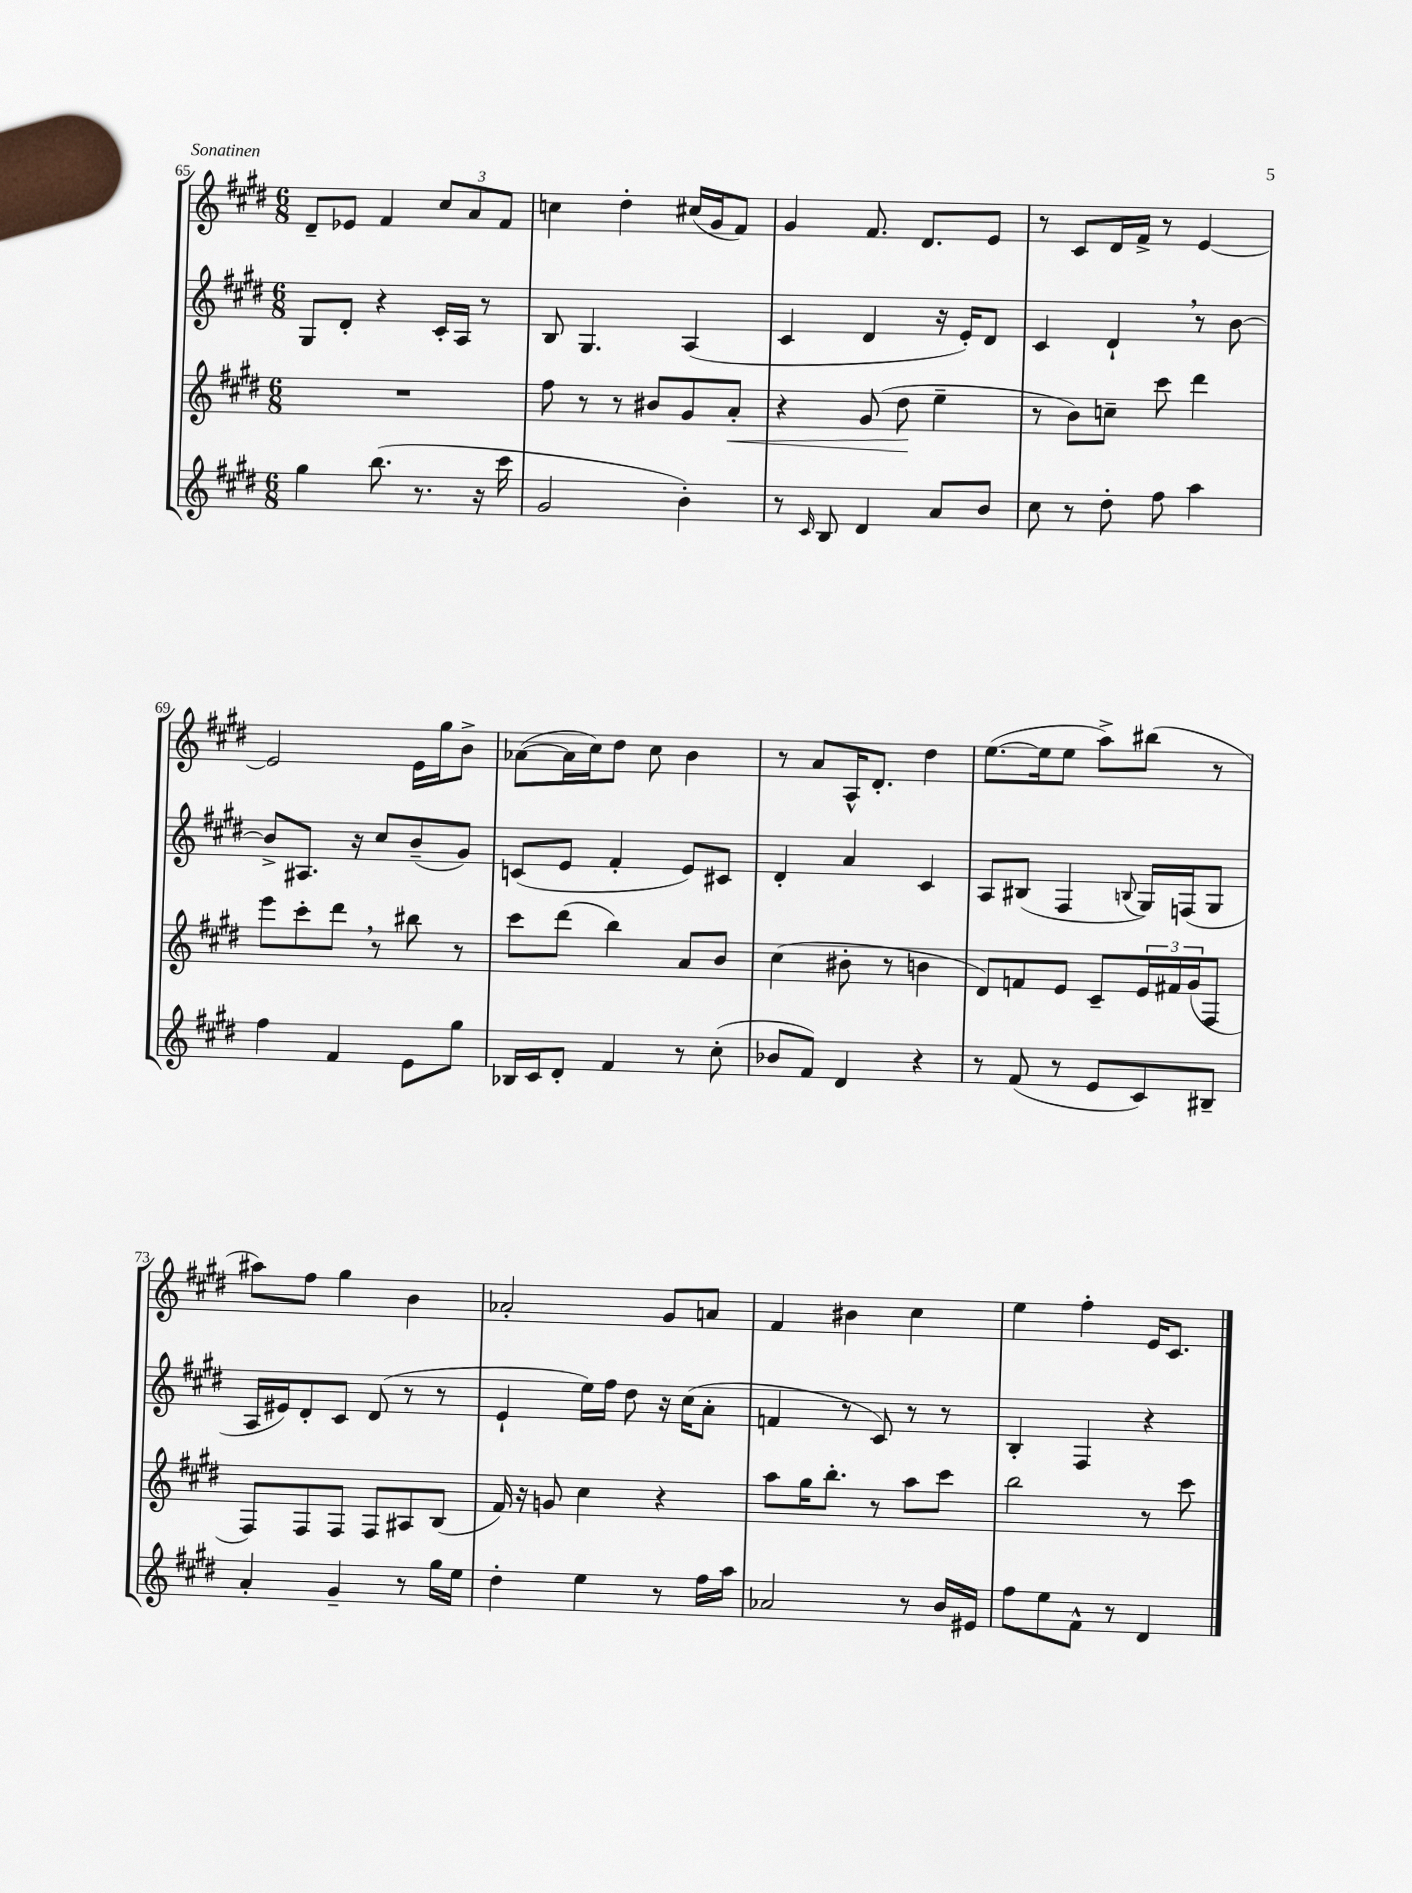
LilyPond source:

<<
\new StaffGroup <<
\new Staff = "s0" {
    \clef treble \key e \major \numericTimeSignature \time 6/8
    dis'8-- ees'8 fis'4 \tuplet 3/2 { cis''8 a'8 fis'8 } |
    c''4 dis''4-. cis''16( gis'16 fis'8) |
    gis'4 fis'8. dis'8. e'8 |
    r8 cis'8 dis'16 fis'16-> r8 e'4~ |
    e'2 e'16 gis''16 b'8-> |
    aes'8~( aes'16 cis''16) dis''8 cis''8 b'4 |
    r8 a'8 a16-^ dis'8.-. dis''4 |
    e''8.~( e''16 e''8 a''8->) bis''8( r8 |
    ais''8) fis''8 gis''4 b'4 |
    aes'2-. gis'8 a'8 |
    fis'4 bis'4 cis''4 |
    e''4 fis''4-. e'16 cis'8. \bar "|." |
}
\new Staff = "s1" {
    \clef treble \key e \major \numericTimeSignature \time 6/8
    gis8 dis'8-. r4 cis'16-. a16 r8 |
    b8 gis4. a4( |
    cis'4 dis'4 r16 e'16-.) dis'8 |
    cis'4 dis'4-! \breathe r8 b'8~ |
    b'8-> ais8. r16 cis''8 b'8--( gis'8) |
    c'8( e'8 fis'4-. e'8) cis'8 |
    dis'4-. a'4 cis'4 |
    a8 bis8( fis4 \appoggiatura { b8 } gis16) f16( gis8 |
    a16 eis'16) dis'8-. cis'8 dis'8( r8 r8 |
    e'4-! e''16) fis''16 dis''8 r16 cis''16( a'8-. |
    f'4 r8 cis'8) r8 r8 |
    b4-. fis4 r4 \bar "|." |
}
\new Staff = "s2" {
    \clef treble \key e \major \numericTimeSignature \time 6/8
    R2. |
    fis''8 r8 r8 bis'8 gis'8 a'8-.\< |
    r4 gis'8( dis''8\! e''4-- |
    r8 b'8) c''8-- cis'''8 dis'''4 |
    e'''8 cis'''8-. dis'''8 \breathe r8 bis''8 r8 |
    cis'''8 dis'''8( b''4) a'8 b'8 |
    cis''4( bis'8-. r8 b'4 |
    dis'8) f'8 e'8 cis'8-- \tuplet 3/2 { e'16 fis'16 gis'16( } fis8 |
    fis8) fis8 fis8 fis8 ais8 b8( |
    fis'16) r16 g'8 cis''4 r4 |
    a''8 gis''16 b''8.-. r8 a''8 cis'''8 |
    b''2 r8 cis'''8 \bar "|." |
}
\new Staff = "s3" {
    \clef treble \key e \major \numericTimeSignature \time 6/8
    gis''4 b''8.( r8. r16 cis'''16 |
    gis'2 b'4-.) |
    r8 \grace { cis'16 } b8 dis'4 a'8 b'8 |
    cis''8 r8 dis''8-. fis''8 a''4 |
    fis''4 fis'4 e'8 gis''8 |
    bes16 cis'16 dis'8-. fis'4 r8 cis''8-.( |
    bes'8 fis'8) dis'4 r4 |
    r8 fis'8( r8 e'8 cis'8) bis8-- |
    a'4-. gis'4-- r8 gis''16 e''16 |
    dis''4-. e''4 r8 fis''16 a''16 |
    aes'2 r8 b'16 eis'16 |
    fis''8 e''8 fis'8-^ r8 dis'4 \bar "|." |
}
>>
>>
\layout { \context { \Score currentBarNumber = #65 } }
